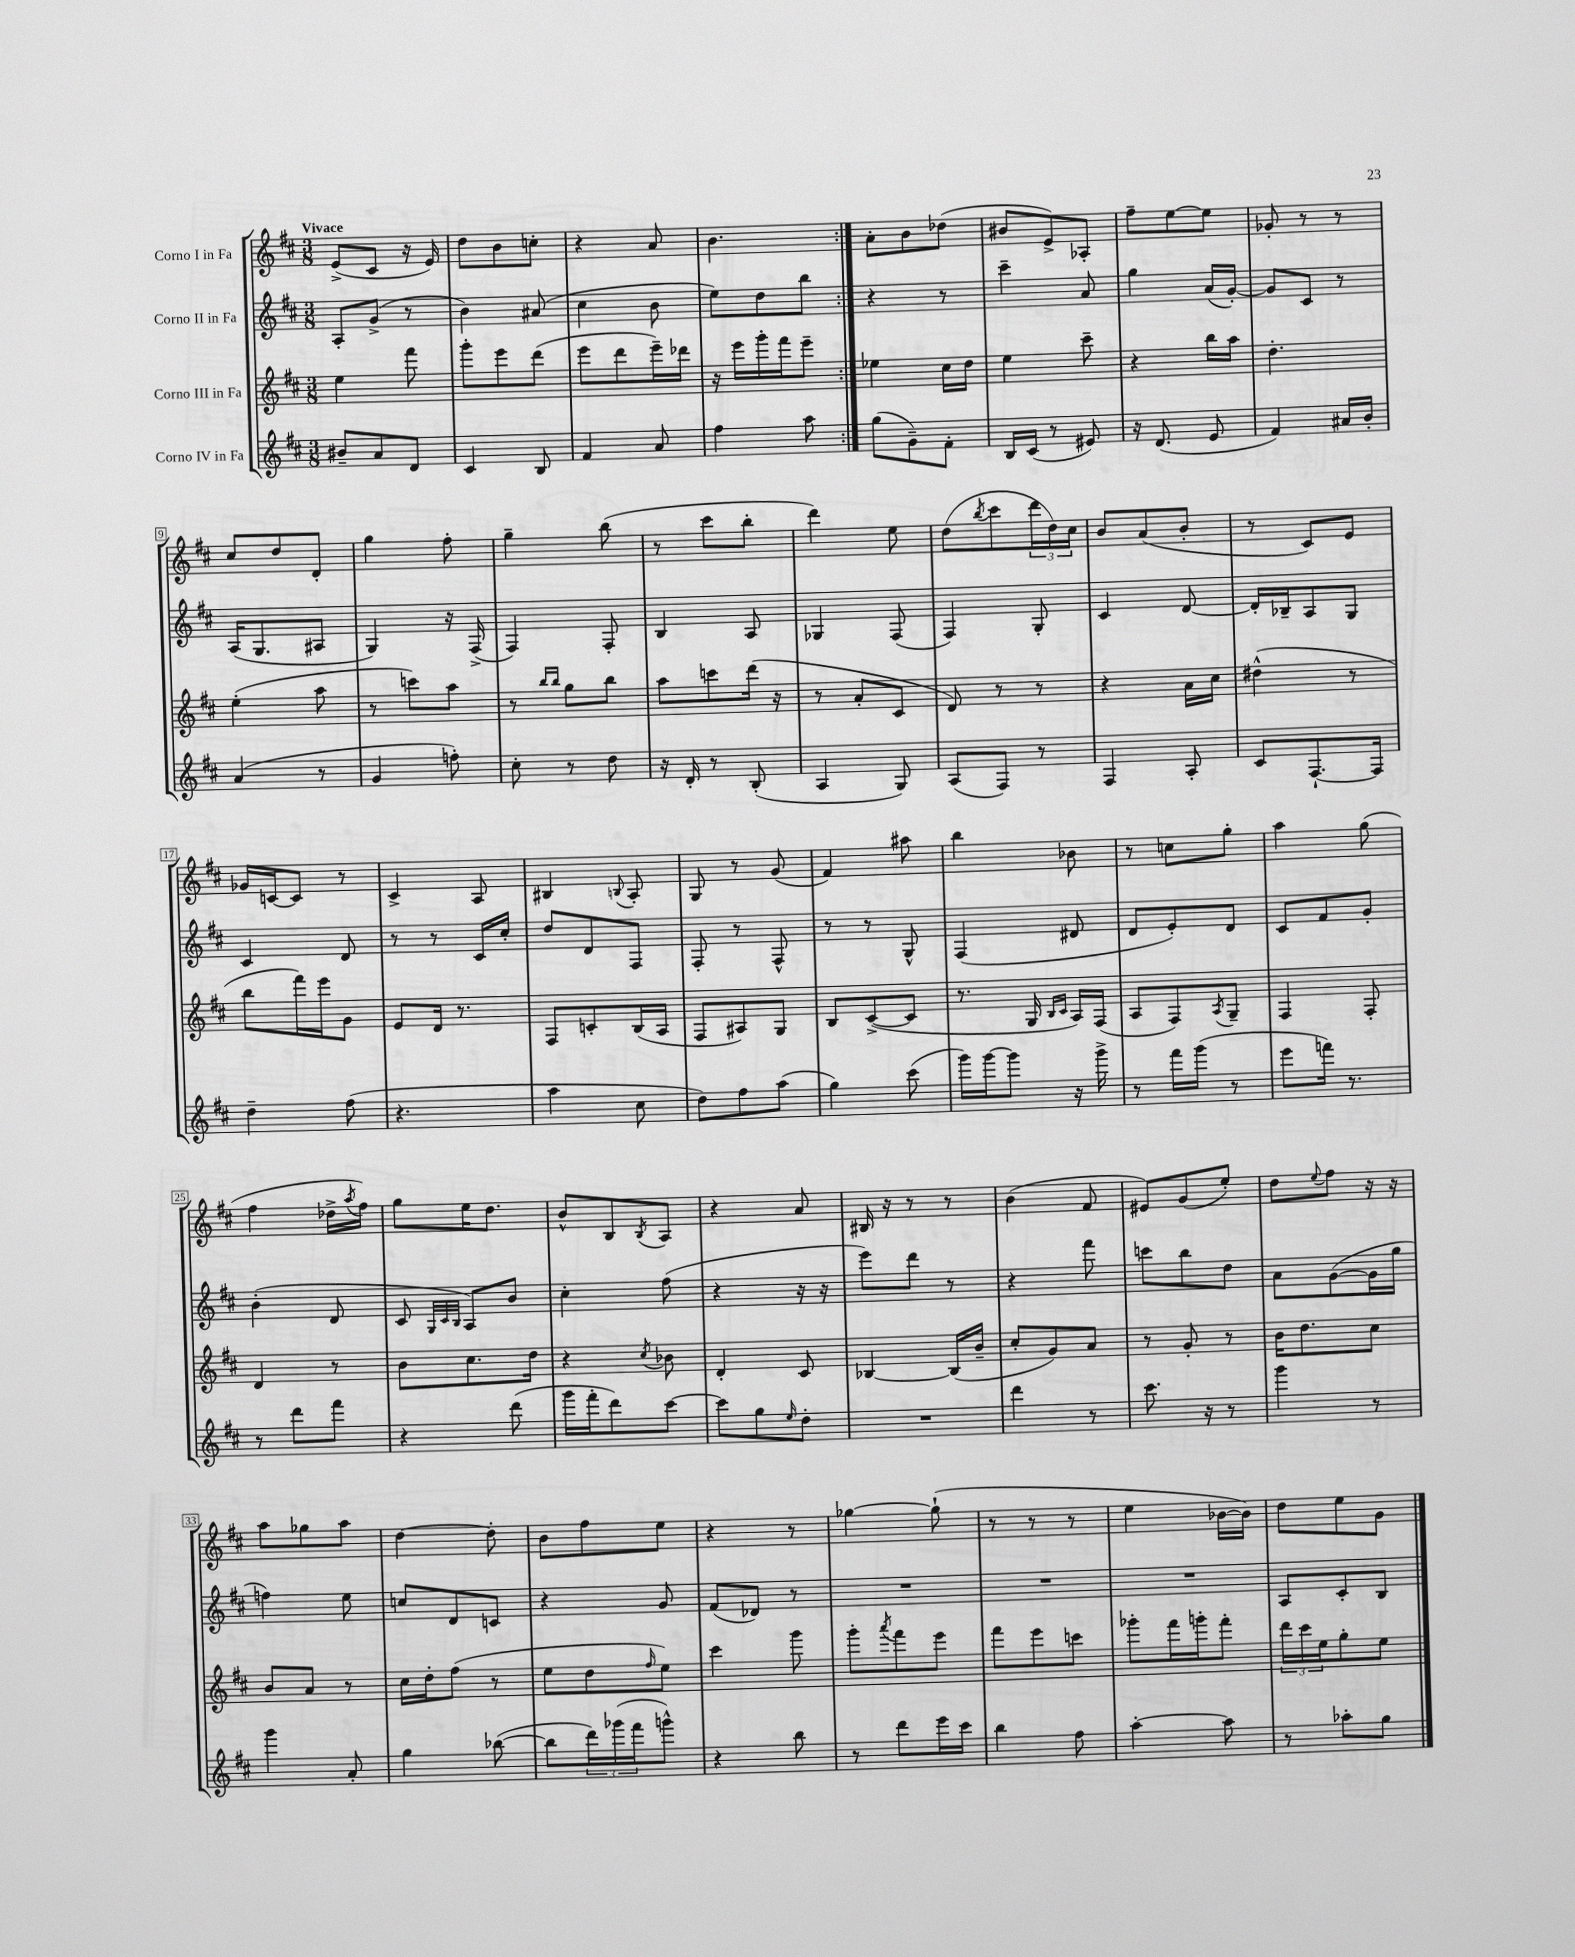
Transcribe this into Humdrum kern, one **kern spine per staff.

**kern	**kern	**kern	**kern
*staff4	*staff3	*staff2	*staff1
*clefG2	*clefG2	*clefG2	*clefG2
*k[f#c#]	*k[f#c#]	*k[f#c#]	*k[f#c#]
*M3/8	*M3/8	*M3/8	*M3/8
8b#~	4ee	8A'	(8e^
8a	.	(8g^	8c#
8d	8fff#	8r	16r
.	.	.	16e)
=	=	=	=
4c#	8ggg'	4b)	8dd
.	8eee	.	8b
8B	(8ddd	(8a#	8cc'
=	=	=	=
4f#	8eee	4cc#	4r
.	8ddd	.	.
8a	16eee~)	8b	8a
.	16ddd-	.	.
=	=	=	=
4ff#	16r	8ee)	4.b
.	16eee	.	.
.	16ggg'	8dd	.
.	16fff#	.	.
8aa	8eee~	8bb	.
=:|!	=:|!	=:|!	=:|!
(8gg	4ee-	4r	8a'
8g~)	.	.	8b
8f#'	16cc#	8r	(8dd-
.	16dd	.	.
=	=	=	=
16B	4ee	4ccc#~	8b#
(16c#	.	.	.
8r	.	.	8e^)
8e#)	8ccc#~	8a	8A-'
=	=	=	=
16r	4r	4gg	8ff#~
(8.d	.	.	.
.	.	.	[8ee
8e	16bb	(16a	8ee]
.	16aa	[16g')	.
=	=	=	=
4f#)	4.dd'	8g]	8g-'
.	.	8c#	8r
16a#	.	8r	8r
16b'	.	.	.
=	=	=	=
(4a	(4ee'	(16A	8cc#
.	.	8.G	.
.	.	.	8dd
8r	8aa	8A#	8d'
=	=	=	=
4g	8r	4G)	4gg
.	8ccc)	.	.
8ff')	8aa	16r	8ff#'
.	.	(16F#^	.
=	=	=	=
8cc#'	8r	4F#)	4gg~
.	16qqbb	.	.
.	16qqbb	.	.
8r	8gg	.	.
8dd	8bb	8F#'	(8bb
=	=	=	=
16r	8aa	4B	8r
16d'	.	.	.
8r	8ccc	.	8ccc#
(8B'	(16ddd	8A	8bb'
.	16r	.	.
=	=	=	=
4A	8r	4G-	4ddd)
.	8a'	.	.
8G)	8c#	(8F#	8ee
=	=	=	=
(8A	8d)	4F#)	(8dd
.	.	.	8qbb
8F#)	8r	.	8ccc#
8r	8r	8G'	24ddd
.	.	.	24dd)
.	.	.	24cc#
=	=	=	=
4F#	4r	4c#	8b
.	.	.	(8a
8A'	16a	[8d	8b'
.	16cc#	.	.
=	=	=	=
8c#	(4dd#^^	16d']	8r
.	.	16B-~	.
[8.F#`	.	8A	8c#)
.	8r	8G	8e
16F#]	.	.	.
=	=	=	=
4dd~	8bb	4c#	16g-
.	.	.	[16c
.	16fff#)	.	8c]
.	16eee	.	.
(8ff#	8g	8d	8r
=	=	=	=
4.r	8e	8r	4c#^
.	16d	8r	.
.	8.r	.	.
.	.	16c#	8A
.	.	16cc#'	.
=	=	=	=
4aa	8F#	8dd	4B#
.	8c'	8d	.
.	.	.	8qqB
8cc#	(16B	8F#	8A'
.	16A	.	.
=	=	=	=
8dd)	8F#	8F#'	8G
8ff#	8A#)	8r	8r
(8aa	8G	8F#^^	(8g
=	=	=	=
4gg)	8B	8r	4f#)
.	([8c#^	8r	.
(8ccc#	8c#]	8G^^	8aa#
=	=	=	=
16ggg)	8.r	(4F#	4bb
[16ggg	.	.	.
8ggg]	.	.	.
.	16G	.	.
.	16qqB	.	.
.	16qqc#	.	.
16r	16A)	8d#	8b-
16ggg^	(16F#	.	.
=	=	=	=
8r	8A	8d	8r
16fff#	8F#)	8e')	8cc
(16ggg	.	.	.
.	8qA	.	.
8r	8G~	8d	8gg'
=	=	=	=
8eee	4F#	8c#	4aa
16fff)	.	8f#	.
8.r	.	.	.
.	8F#'	8g'	(8gg
=	=	=	=
8r	4d	(4b'	4ff#
8ddd	.	.	.
8fff#	8r	8d	16dd-^
.	.	.	8qaa
.	.	.	16ff#)
=	=	=	=
4r	8b	8c#	8gg
.	.	32qqG	.
.	.	32qqc#	.
.	.	32qqB	.
.	8.cc#	8A)	16ee
.	.	.	8.dd
(8ddd	.	8b	.
.	16dd	.	.
=	=	=	=
16ggg	4r	4cc#'	8b^^
16fff#'	.	.	.
8ddd)	.	.	8B
.	8qcc#	.	8qB
[8ccc#	8b-	(8ff#	8A
=	=	=	=
8ccc#]	4d'	4r	4r
8gg	.	.	.
16qqee	.	.	.
8dd'	8c#	16r	8a
.	.	16r	.
=	=	=	=
4.r	[4B-	8eee)	16B#
.	.	.	16r
.	.	8ddd	8r
.	(16B-]	8r	8r
.	16b~	.	.
=	=	=	=
4ddd	8cc#'	4r	(4b
.	8g)	.	.
8r	8a	8fff#	8f#
=	=	=	=
8.ccc#	8r	8ccc	8e#)
.	8g'	8bb	(8g
16r	.	.	.
8r	8r	8dd	8ee')
=	=	=	=
4ggg	16b	8a	8dd
.	8.dd	.	.
.	.	.	8qqee
.	.	([8g	8ff#
8r	8cc#	16g]	16r
.	.	16gg	16r
=	=	=	=
4ggg	8b	4ff)	8aa
.	8a	.	8gg-
8a'	8r	8ee	8aa
=	=	=	=
4gg	16cc#	8cc	[4dd
.	16dd'	.	.
.	(8ff#	8d	.
([8bb-	8r	8c	8dd']
=	=	=	=
8bb-]	8ee	4r	8b
24ddd)	8dd	.	8ff#
(24ggg-	.	.	.
24fff#	.	.	.
.	16qqff#	.	.
8ggg^^)	8ee)	8g	8ee
=	=	=	=
4r	4ccc#	(8f#	4r
.	.	8d-)	.
8bb	8ggg	8r	8r
=	=	=	=
8r	8ggg'	4.r	[4gg-
.	8qaaa	.	.
8ddd	8fff#	.	.
16eee	8eee	.	(8gg-`]
16ccc#	.	.	.
=	=	=	=
4bb	8fff#	4.r	8r
.	8eee	.	8r
8ff#	8ccc	.	8r
=	=	=	=
[4aa'	8ggg-'	4.r	4ee
.	16fff#	.	.
.	16ggg'	.	.
8aa]	8fff#'	.	[16b-
.	.	.	16b-])
=	=	=	=
8r	24ddd	8A	8dd
.	24ccc#	.	.
.	24ee	.	.
8aa-'	8gg'	8c#'	8ee
8gg	8ee	8B	8g
==	==	==	==
*-	*-	*-	*-
